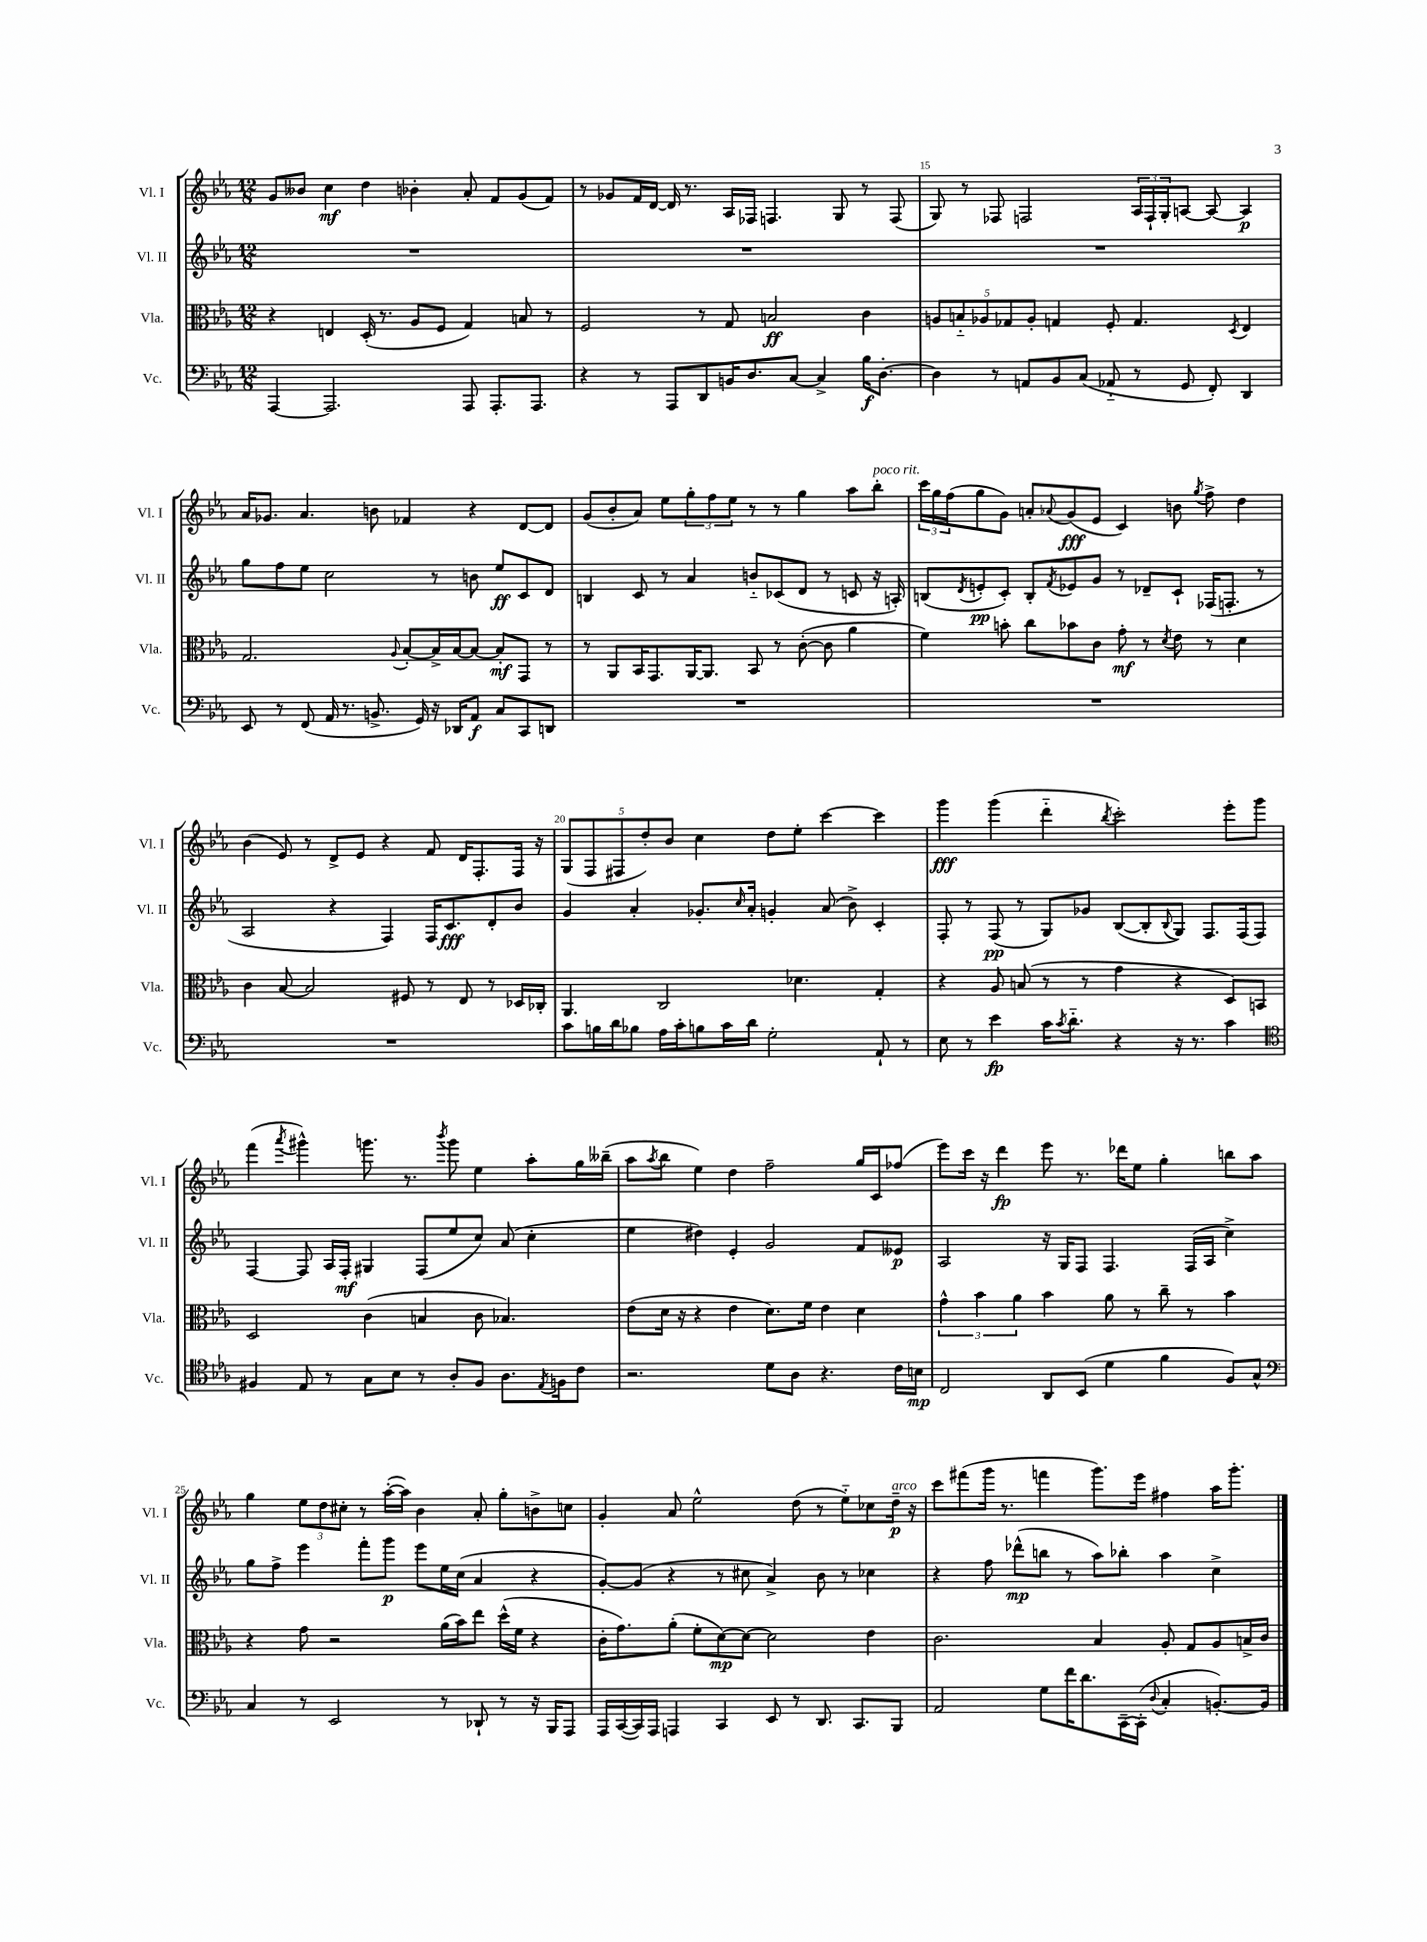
<<
\new StaffGroup <<
\new Staff = "s0" \with { instrumentName = "Vl. I" shortInstrumentName = "Vl. I" } {
    \clef treble \key ees \major \numericTimeSignature \time 12/8
    g'8 beses'8 c''4\mf d''4 bes'4-. aes'8-. f'8 g'8( f'8) |
    r8 ges'8 f'16 d'16~ d'16 r8. aes16 fes16 f4. g8 r8 f8( |
    g8) r8 fes8 f2 \tuplet 3/2 { aes16 f16-! g16-. } a8~ a8~ a4\p |
    aes'16 ges'8. aes'4. b'8 fes'4 r4 d'8~ d'8 |
    g'8( bes'8-. aes'8) ees''8 \tuplet 3/2 { g''8-. f''8 ees''8 } r8 r8 g''4 aes''8 bes''8-.^\markup { \italic "poco rit." } |
    \tuplet 3/2 { c'''16 g''16 f''16( } g''8 g'8) a'8-. \appoggiatura { aes'8 } g'8\fff( ees'8 c'4) b'8 \acciaccatura { g''8 } f''8-> d''4 |
    bes'4( ees'8) r8 d'8-> ees'8 r4 f'8 d'16 f8.-. f16 r16 |
    \tuplet 5/4 { g8( f8 fis8 d''8-.) bes'8 } c''4 d''8 ees''8-. c'''4~ c'''4 |
    g'''4\fff g'''4( d'''4-_ \acciaccatura { bes''8 } c'''2-.) ees'''8-. g'''8 |
    f'''4( \acciaccatura { aes'''8 } gis'''4-^) g'''8. r8. \acciaccatura { bes'''8 } g'''8 ees''4 aes''8-. g''16 beses''16--( |
    aes''8 \acciaccatura { aes''8 } bes''8 ees''4) d''4 f''2-- g''16 c'16 fes''8( |
    ees'''8) c'''16 r16 d'''4\fp ees'''8 r8. des'''16 ees''8 g''4-. b''8 aes''8 |
    g''4 \tuplet 3/2 { ees''8 d''8 cis''8-. } r8 aes''16~-.( aes''16) bes'4 aes'8-. g''8-. b'8-> c''8 |
    g'4-. aes'8 ees''2-^ d''8( r8 ees''8-_) ces''8 d''16--\p^\markup { \italic "arco" } r16 |
    c'''8 fis'''8( g'''16 r8. f'''4 g'''8.) ees'''16 fis''4 aes''16 g'''8.-. \bar "|." |
}
\new Staff = "s1" \with { instrumentName = "Vl. II" shortInstrumentName = "Vl. II" } {
    \clef treble \key ees \major \numericTimeSignature \time 12/8
    R1. |
    R1. |
    R1. |
    g''8 f''8 ees''8 c''2 r8 b'8 ees''8\ff c'8 d'8 |
    b4 c'8 r8 aes'4 b'8-_ ces'8( d'8 r8 c'8 r16 a16-.) |
    b8( \acciaccatura { d'8 } e'8-.\pp c'8-.) b8-. \acciaccatura { f'8 } ees'8 g'8 r8 des'8-- c'8-! fes16( f8.-. r8 |
    aes2 r4 f4) f16 c'8.\fff d'8-. bes'8 |
    g'4 aes'4-. ges'8.-. \grace { c''16 } aes'16-. g'4-. aes'8( bes'8->) c'4-. |
    f8-. r8 f8\pp( r8 g8) ges'8 bes8~( bes8-. \appoggiatura { bes8 } g8) f8. f16( f8) |
    f4~ f8 aes16 f16-.\mf gis4 f8( ees''8 c''8) aes'8( c''4-. |
    ees''4 dis''4) ees'4-. g'2 f'8 eeses'8\p |
    aes2 r16 g16 f8 f4. f16( aes16 c''4->) |
    g''8 f''8-> ees'''4 f'''8-. g'''8\p ees'''8 ees''16 c''16( aes'4 r4 |
    g'8~-.) g'8( r4 r8 cis''8 aes'4->) bes'8 r8 ces''4 |
    r4 f''8 des'''8-^\mp( b''8 r8 aes''8) bes''8-. aes''4 c''4-> \bar "|." |
}
\new Staff = "s2" \with { instrumentName = "Vla." shortInstrumentName = "Vla." } {
    \clef alto \key ees \major \numericTimeSignature \time 12/8
    r4 e4 d16-.( r8. aes8 f8 g4) b8 r8 |
    f2 r8 g8 b2\ff c'4 |
    \tuplet 5/4 { a8 b8-_ aes8 ges8 aes8-. } g4 f8-. g4. \acciaccatura { d8 } ees4 |
    g2. \appoggiatura { aes8 } bes8~-. bes16-> bes16~ bes8~ bes8-.\mf g,8 r8 |
    r8 aes,8 bes,16 g,8. aes,16~ aes,8. bes,8 r8 c'8~-.( c'8 aes'4 |
    f'4) b'8-. c''8 bes'8 c'8 g'8-.\mf r8 \acciaccatura { d'8 } ees'8 r8 d'4 |
    c'4 bes8~ bes2 fis8 r8 ees8 r8 des16 ces16-. |
    aes,4. c2 des'4. g4-. |
    r4 aes8 b8( r8 r8 g'4 r4 d8) b,8 |
    d2 c'4( b4 c'8 bes4.) |
    ees'8( d'16 r16 r4 ees'4 d'8.) f'16 ees'4 d'4 |
    \tuplet 3/2 { g'4-^ bes'4 aes'4 } bes'4 aes'8 r8 c''8-- r8 bes'4 |
    r4 g'8 r2 aes'16( bes'16) ees''8 d''16-^( f'16 r4 |
    c'16-. g'8.) aes'8-.( f'8-. d'8~\mp) d'8~ d'2 ees'4 |
    c'2. bes4 aes8-. g8 aes8 b16-> c'16 \bar "|." |
}
\new Staff = "s3" \with { instrumentName = "Vc." shortInstrumentName = "Vc." } {
    \clef bass \key ees \major \numericTimeSignature \time 12/8
    aes,,4~ aes,,2. aes,,8 aes,,8.-. aes,,8. |
    r4 r8 aes,,8 d,8 b,16 d8. c8~ c4-> bes16\f d8.~-. |
    d4 r8 a,8 bes,8 c8( aes,8-_ r8 g,8 f,8-.) d,4 |
    ees,8 r8 f,8( aes,16 r8. b,8.-> g,16) r16 des,16 aes,8\f c8 c,8 d,8 |
    R1. |
    R1. |
    R1. |
    c'8 b16 d'16 bes8 aes16 c'16-. b8 c'16 d'16 g2-. aes,8-! r8 |
    ees8 r8 ees'4\fp c'16 \acciaccatura { c'8 } d'8.-_ r4 r16 r8. c'4 |
    \clef tenor fis4 ees8 r8 g8 bes8 r8 aes8-. fis8 aes8. \acciaccatura { ees8 } f16 c'8 |
    r2. d'8 aes8 r4. c'16 b16\mp |
    c2 aes,8 bes,8( d'4 f'4 f8) g8-^ |
    \clef bass c4 r8 ees,2 r8 des,8-! r8 r16 bes,,16 aes,,8 |
    aes,,16 c,16~( c,16) aes,,16 a,,4 c,4 ees,8 r8 d,8. c,8. bes,,8 |
    aes,2 g8 f'16 d'8. c,16~-- c,16-.( \appoggiatura { d8 } c4-. b,8.~-.) b,16 \bar "|." |
}
>>
>>
\layout { \context { \Score currentBarNumber = #13 \override BarNumber.break-visibility = ##(#f #t #t) barNumberVisibility = #(every-nth-bar-number-visible 5) } }
